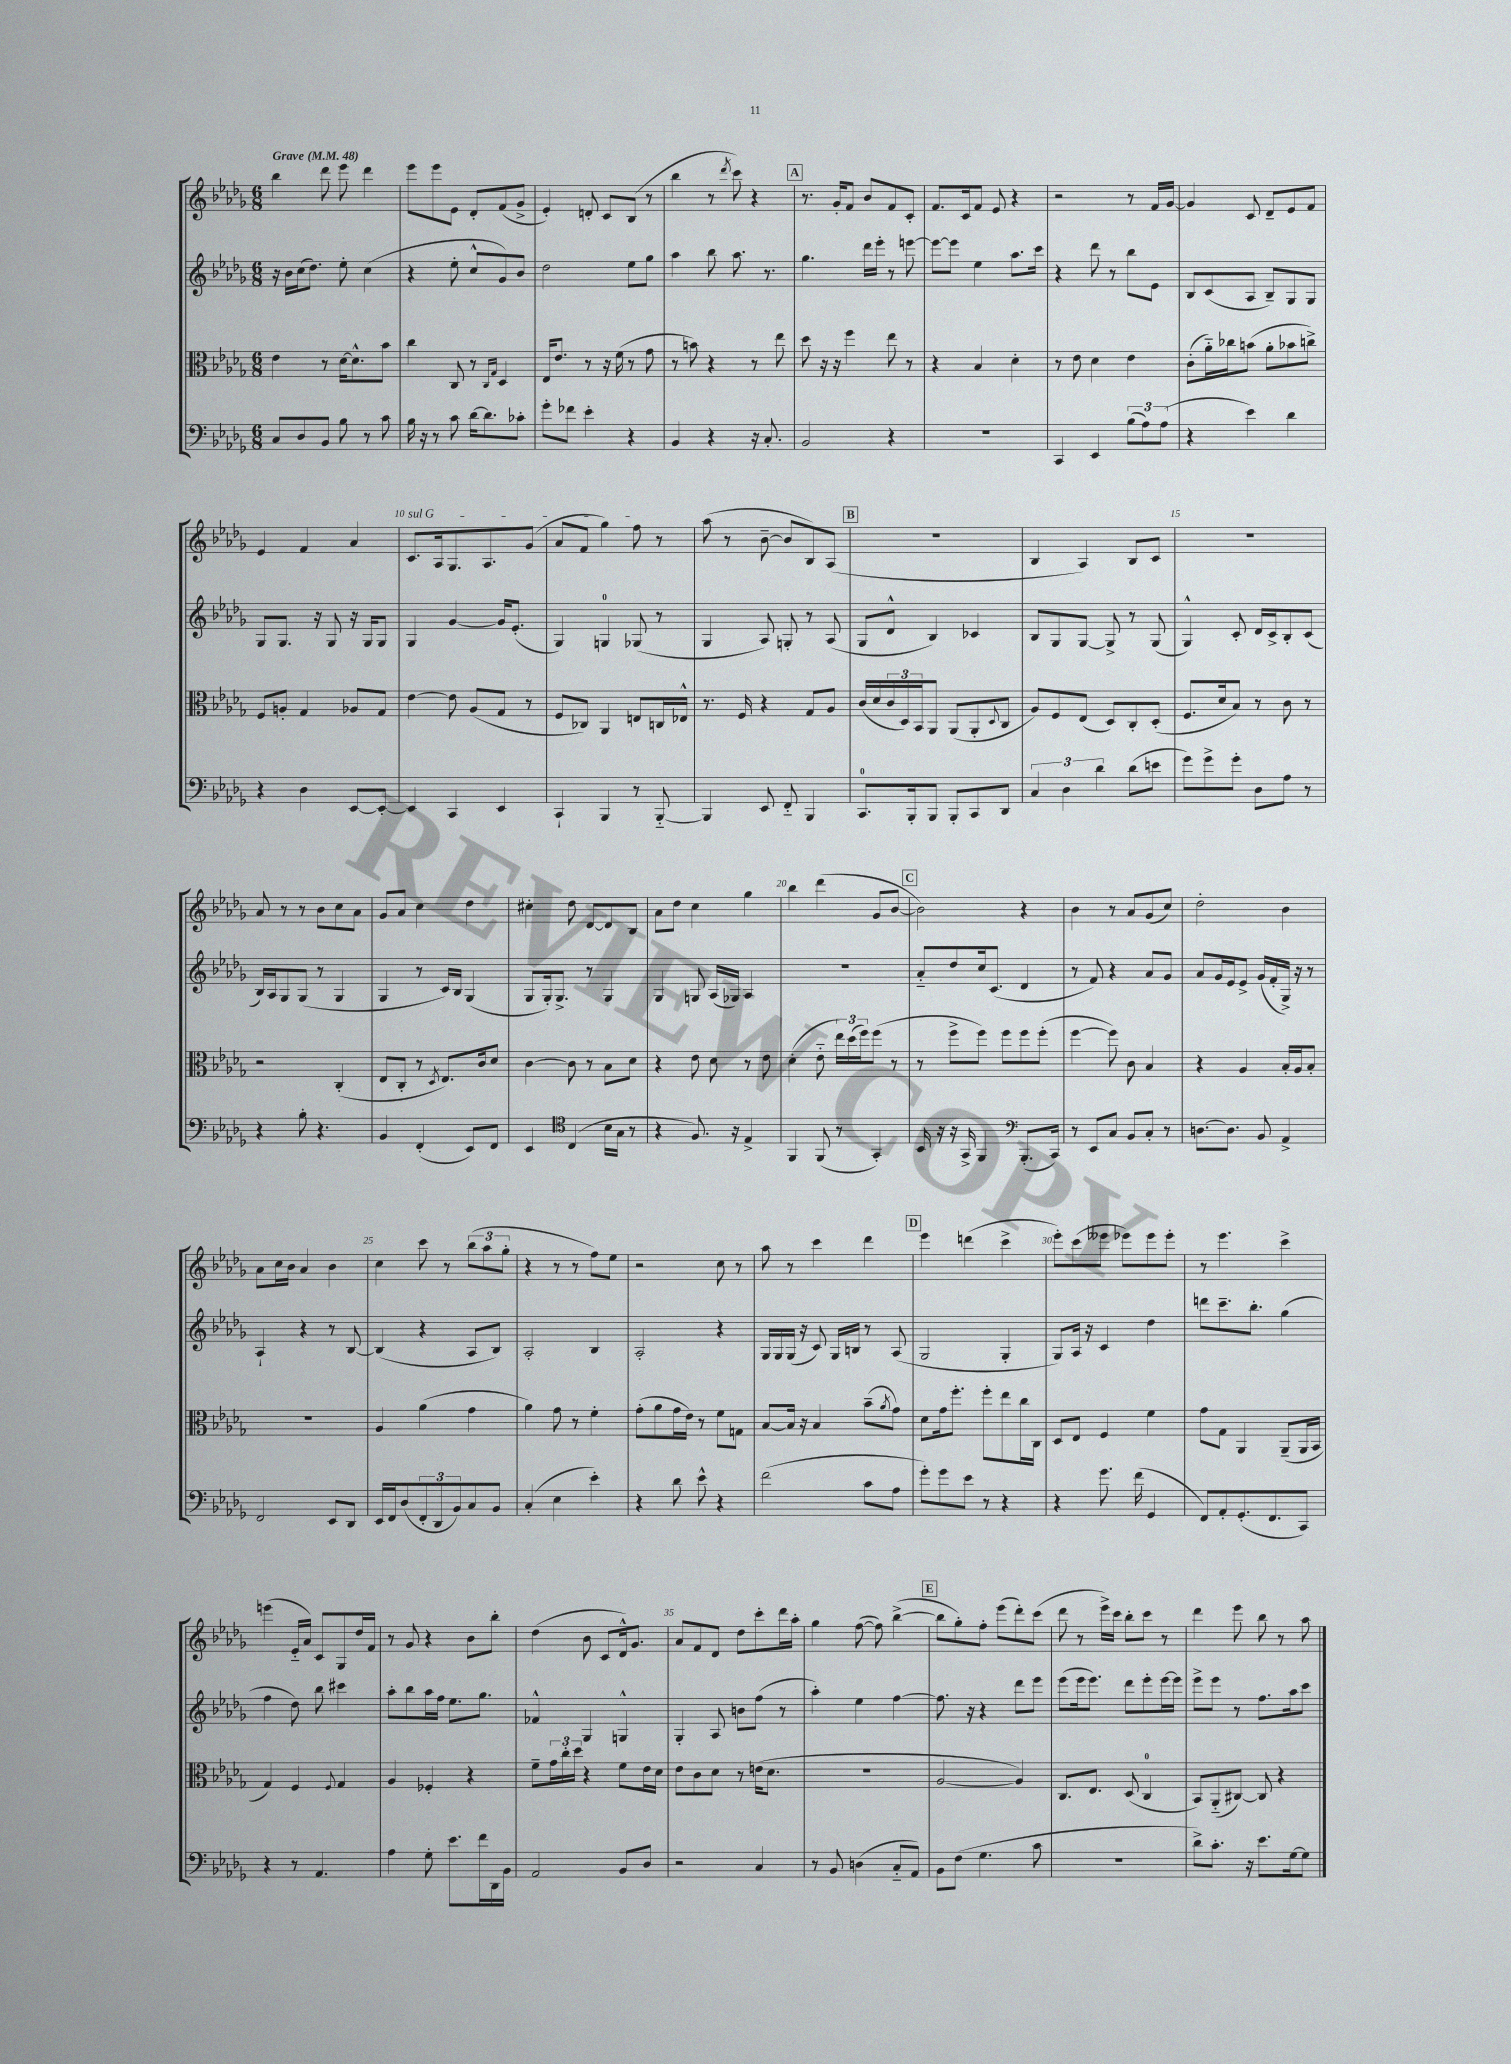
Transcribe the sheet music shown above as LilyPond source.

<<
\new StaffGroup <<
\new Staff = "s0" {
    \clef treble \key des \major \numericTimeSignature \time 6/8 \tempo "Grave" 4 = 48
    bes''4 des'''8 ees'''8 des'''4 |
    ees'''8 ees'''8 ees'8 des'8-. f'8( ges'8-> |
    ees'4-.) d'8-. c'8 bes8( r8 |
    bes''4 r8 \acciaccatura { des'''8 } c'''8) r4 |
    \mark \markup { \box "A" } r8. ges'16-. f'8 bes'8 f'8 c'8-. |
    f'8. c'16 f'8 ees'8 r4 |
    r2 r8 f'16 ges'16~ |
    ges'4 c'8 des'8-- ees'8 f'8 |
    ees'4 f'4 aes'4 |
    \once \override TextSpanner.bound-details.left.text = \markup { \italic "sul G" } c'8.\startTextSpan aes16 ges8. aes8. ges'8( |
    aes'8 f'8 ges''4) f''8\stopTextSpan r8 |
    aes''8( r8 bes'8~-- bes'8 bes8) aes8( |
    \mark \markup { \box "B" } R2. |
    bes4 aes4) bes8 c'8 |
    R2. |
    aes'8 r8 r8 bes'8 c''8 aes'8 |
    ges'8 aes'8 c''4 des''4 |
    cis''4-. des''8 des'8~ des'8 bes8 |
    aes'8 des''8 c''4 ges''4 |
    bes''4 des'''4( ges'8 bes'8~ |
    \mark \markup { \box "C" } bes'2) r4 |
    bes'4 r8 aes'8 ges'8( c''8) |
    des''2-. bes'4 |
    aes'8 c''16 bes'16 aes'4 bes'4 |
    c''4 c'''8 r8 \tuplet 3/2 { bes''8( aes''8 ges''8-. } |
    r4 r8 r8 f''8) ees''8 |
    r2 c''8 r8 |
    aes''8 r8 c'''4 des'''4 |
    \mark \markup { \box "D" } ees'''4 d'''4( c'''4-> |
    ees'''8-.) c'''8( eeses'''8 ees'''8) ees'''8 ees'''8-. |
    r8 ees'''4. c'''4-> |
    e'''4( ees'16-_ aes'16) c'8 ges8 des''16 f'16 |
    r8 ges'8 r4 bes'8 bes''8-. |
    des''4( bes'8 c'8 des'16-^) ges'8. |
    aes'8 f'8 des'8 des''8 c'''8-. des'''16 aes''16-. |
    ges''4 f''8~( f''8) bes''4~->( |
    \mark \markup { \box "E" } bes''8 ges''8-.) f''8-. ees'''8( des'''8-.) c'''8( |
    des'''8 r8 ees'''16->) c'''16 bes''8-. c'''8 r8 |
    des'''4 ees'''8 bes''8 r8 aes''8 \bar "|." |
}
\new Staff = "s1" {
    \clef treble \key des \major \numericTimeSignature \time 6/8
    r16 bes'16 c''16( des''8.) ees''8-. c''4( |
    r4 ees''8-. c''8-^ ges'8) bes'8 |
    des''2 ees''8 ges''8 |
    aes''4 bes''8 aes''8. r8. |
    \mark \markup { \box "A" } ges''4. des'''16 ees'''16-. r8 e'''8~ |
    e'''8~ e'''8 ees''4 aes''8. c'''16 |
    r4 des'''8 r8 bes''8 ees'8 |
    bes8 c'8( aes8 bes8--) ges8 ges8 |
    ges8 ges8. r16 ges8 r16 ges16 ges8 |
    ges4 ges'4~ ges'16 ees'8.-.( |
    ges4) g4-0 ges8( r8 |
    ges4 aes8) g8-. r8 aes8( |
    \mark \markup { \box "B" } ges8 des'8-^ bes4) ces'4 |
    bes8 ges8 ges8~ ges8-> r8 ges8( |
    ges4-^) c'8-. des'16 c'16-> bes8-. c'8( |
    bes16) aes16 ges8 ges8( r8 ges4 |
    ges4 r8 c'16) bes16 ges4( |
    ges8 ges16-.) ges8.-> r8 ges4 |
    ges4 g8 aes16( ges16) aes4 |
    R2. |
    \mark \markup { \box "C" } aes'8-_ des''8 c''16 c'8.( des'4 |
    r8 f'8) r4 aes'8 ges'8 |
    aes'8 ges'16 ees'16 ees'8-> ges'16( f'16-. ges16->) r16 r8 |
    aes4-! r4 r8 bes8~ |
    bes4( r4 aes8 bes8) |
    aes2-. bes4 |
    aes2-. r4 |
    ges16 ges16 ges16( r16 c'8) ges16 b16 r8 aes8( |
    \mark \markup { \box "D" } ges2 ges4-. |
    ges8) aes16 r16 c'4 des''4 |
    d'''8 c'''8.-- bes''8.-. ges''4( |
    f''4 des''8) bes''8 cis'''4 |
    aes''8-. bes''8 aes''16 f''16 ees''8. ges''8. |
    fes'4-^ ges4 g4-^ |
    ges4-. aes8 b'8 f''8( r8 |
    aes''4-.) ees''4 f''4~ |
    \mark \markup { \box "E" } f''8. r16 r4 des'''8 ees'''8 |
    ees'''8( ees'''16 ees'''8.) des'''8 ees'''8-. ees'''16~ ees'''16 |
    ees'''8-> ees'''8 r8 f''8. aes''16 c'''8 \bar "|." |
}
\new Staff = "s2" {
    \clef alto \key des \major \numericTimeSignature \time 6/8
    ees'4 r8 des'16~ des'8.-^ bes'8 |
    c''4 c8 r8 \grace { c16 ges16 } des4 |
    ees16 ees'8. r8 r16 f'16( r8 ges'8 |
    r8 b'8) r4 r8 ees''8 |
    \mark \markup { \box "A" } des''8 r16 r16 f''4 ees''8 r8 |
    r4 bes4 des'4-. |
    r8 ees'8 des'4 ees'4 |
    c'8-.( aes'16-_) ces''16 b'8( aes'8-. bes'8 c''8->) |
    f8 a8-. ges4 aes8 ges8 |
    ees'4~ ees'8 aes8( ges8 r8 |
    f8 ces8) aes,4 e8 c16 ees16-^ |
    r8. f16 r4 ges8 aes8 |
    \mark \markup { \box "B" } c'16( des'16 \tuplet 3/2 { c'16 des16) bes,16 } aes,8 aes,8( aes,8-. \appoggiatura { des8 } c8 |
    aes8) f8 ees8( des8) c8-. des8-.( |
    f8. des'16 bes8) r8 c'8 r8 |
    r2 c4-.( |
    ees8 c8-. r8 \acciaccatura { des8 } ees8.) c'16 des'8 |
    c'4~ c'8 r8 bes8 des'8 |
    r4 ees'8 des'8 r8 ees'8 |
    des'4-.( ees'8-_ \tuplet 3/2 { ees''16) des''16( f''16) } f''8( r8 |
    \mark \markup { \box "C" } r8 f''8-> f''8) f''8 f''8 f''8-.( |
    f''4~ f''8) c'8 bes4 |
    r4 aes4 bes16-. aes16 bes8-. |
    R2. |
    aes4 aes'4( ges'4 |
    aes'4) ges'8 r8 f'4-. |
    ges'8-.( aes'8 ges'16 ees'16) r8 f'8 g8 |
    bes8~ bes16 r16 bes4 bes'8--( \acciaccatura { aes'8 } ges'8) |
    \mark \markup { \box "D" } des'8 ges'16 f''8.-. f''8-. ees''8 c''16 c16 |
    des8 ees8 f4 f'4 |
    ges'8 ges8 aes,4 aes,8--( aes,16 bes,16 |
    ges4) f4 \appoggiatura { f8 } ges4 |
    aes4 fes4-. r4 |
    f'8-- \tuplet 3/2 { ges'16 c''16-. des''16 } r4 f'8 ees'16 des'16 |
    ees'8 c'8 des'8 r8 e'16( des'8. |
    R2. |
    \mark \markup { \box "E" } aes2~ aes4) |
    c8. ees8. des8( c4-0 |
    bes,8) aes,8-_( cis8~) cis8 r4 \bar "|." |
}
\new Staff = "s3" {
    \clef bass \key des \major \numericTimeSignature \time 6/8
    c8 des8 bes,8 bes8 r8 c'8 |
    bes16 r16 r8 c'8 des'16~ des'8. ces'8-. |
    ges'8-. fes'8 ees'4-. r4 |
    bes,4 r4 r16 c8.-. |
    \mark \markup { \box "A" } bes,2 r4 |
    r2. |
    c,4 ees,4 \tuplet 3/2 { bes8( aes8) aes8( } |
    r4 ees'4) des'4 |
    r4 des4 ees,8~ ees,8~-. |
    ees,4 c,4 ees,4 |
    c,4-! bes,,4 r8 bes,,8~-_ |
    bes,,4 ees,8 f,8-_ bes,,4 |
    \mark \markup { \box "B" } c,8.-0 bes,,16-. bes,,8 bes,,8-. c,8 des,8 |
    \tuplet 3/2 { c4 des4 des'4 } des'8( e'8 |
    ges'8) ges'8-> ges'8-. des8 aes8 r8 |
    r4 bes8-. r4. |
    bes,4 f,4-.( ees,8) f,8 |
    ees,4 \clef tenor c4( bes16 ges16 r8 |
    r4 f8.) r16 ees4-> |
    f,4 f,8( r8 ges,4-.) |
    \mark \markup { \box "C" } bes,16 r16 r16 ges,16-> f,4 \clef bass bes,,8.-.( c,16) |
    r8 ees,8 c8 bes,8 c8-. r8 |
    d8.~ d8. bes,8 aes,4-> |
    f,2 ees,8 des,8 |
    ees,16 f,16 des8( \tuplet 3/2 { f,8-. des,8 bes,8) } c8 bes,8 |
    c4-.( ees4 ees'4-.) |
    r4 des'8 ees'8-^ r4 |
    f'2( c'8 aes8 |
    \mark \markup { \box "D" } ges'8-.) ges'8 ees'8 r8 r4 |
    r4 ges'8. f'16( ges,4 |
    f,8) aes,8-. ges,8.-.( f,8. c,8) |
    r4 r8 aes,4. |
    aes4 ges8-. ees'8. f'16 des,16 bes,16 |
    aes,2 bes,8 des8 |
    r2 c4 |
    r8 bes,8 d4( c8-_ aes,8) |
    \mark \markup { \box "E" } bes,8 f8( ges4. c'8 |
    R2. |
    des'8->) c'8.-. r16 ees'8. ges16~ ges8 \bar "|." |
}
>>
>>
\layout { \context { \Score \override BarNumber.break-visibility = ##(#f #t #t) barNumberVisibility = #(every-nth-bar-number-visible 5) } }
